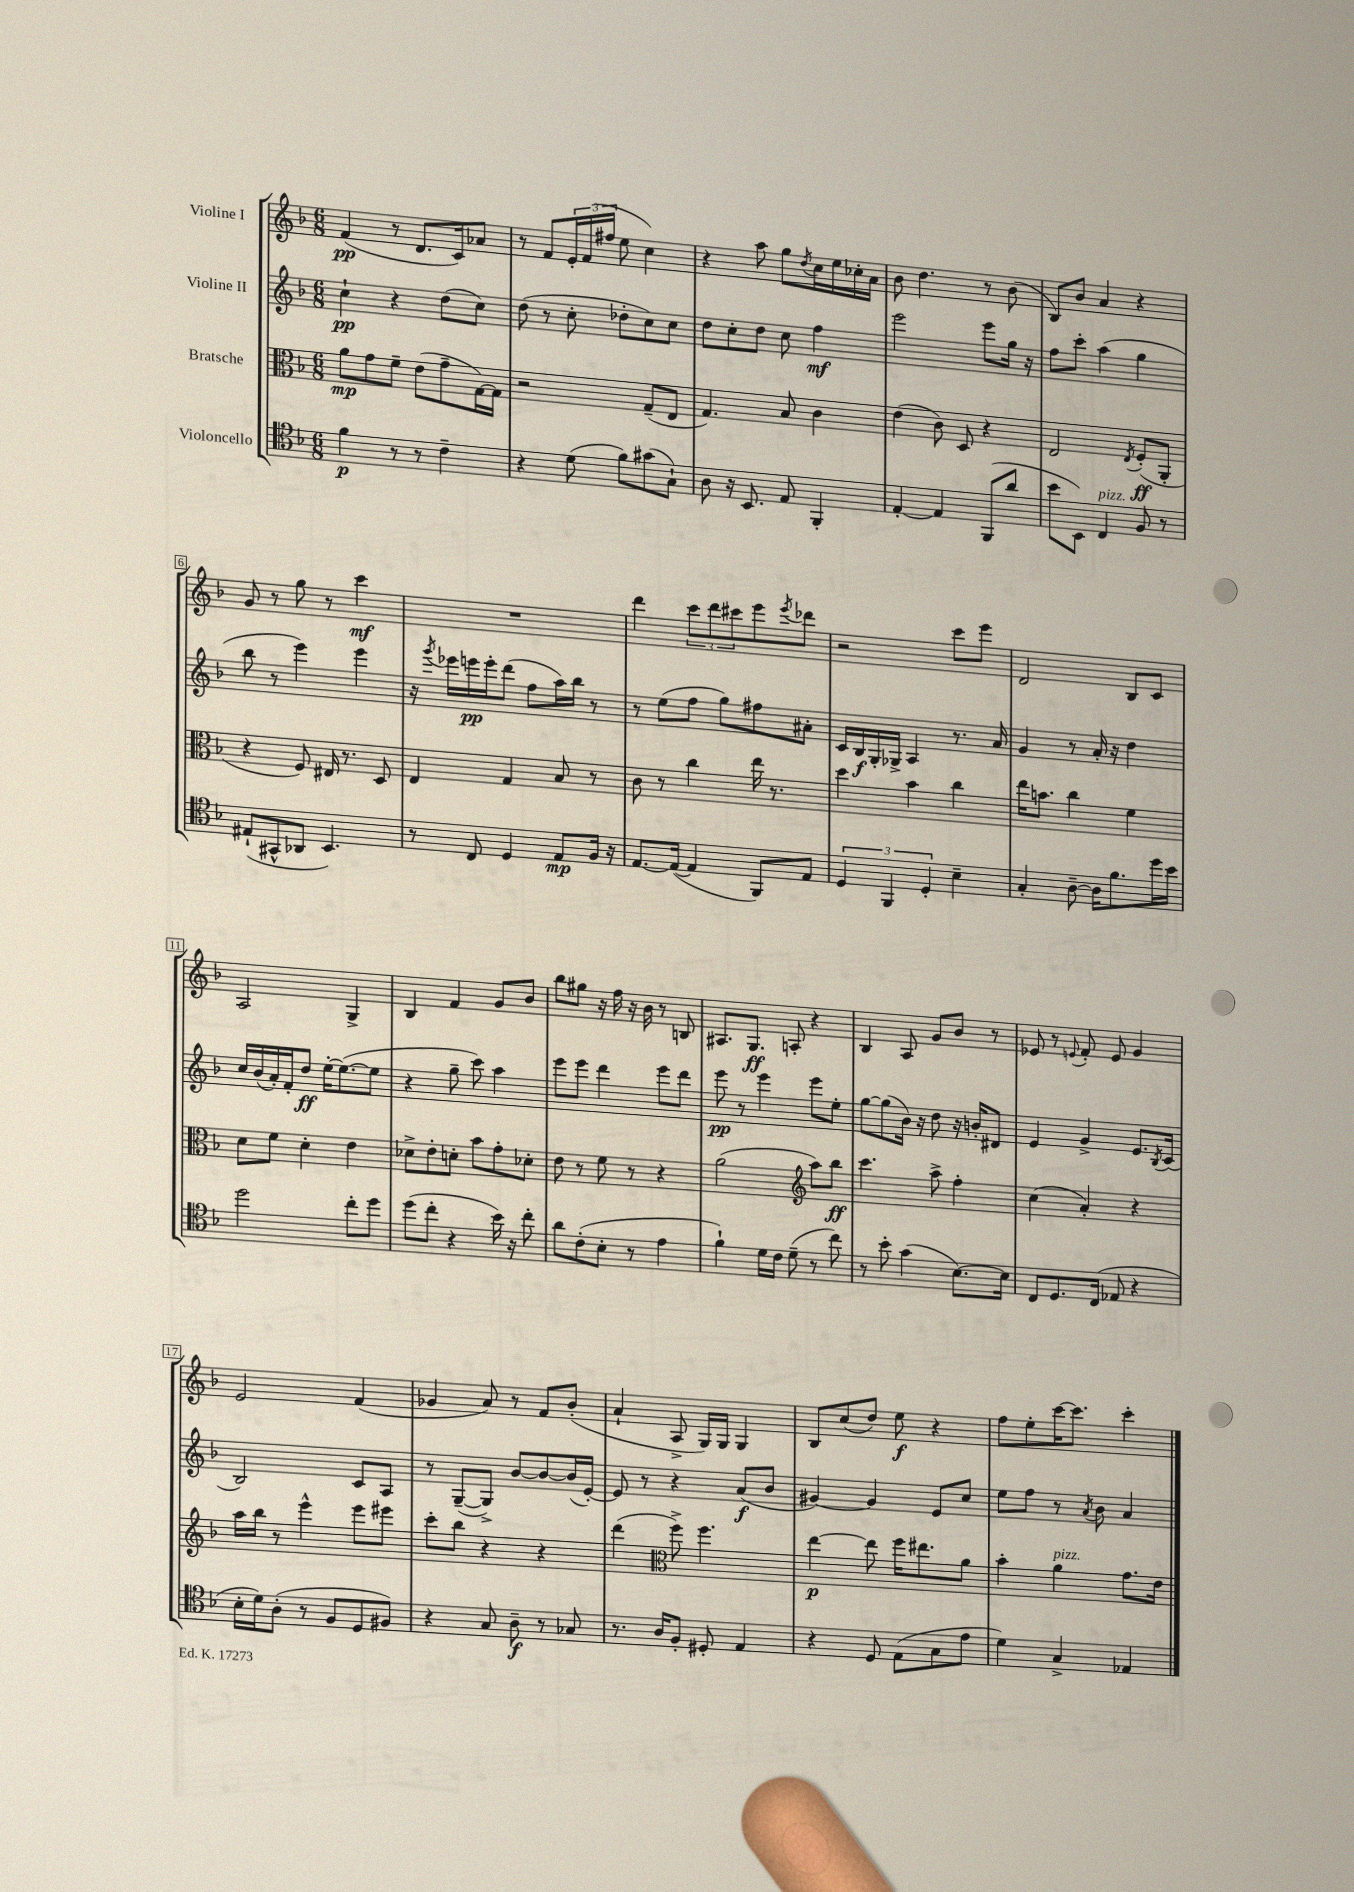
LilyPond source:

<<
\new StaffGroup <<
\new Staff = "s0" \with { instrumentName = "Violine I" } {
    \clef treble \key f \major \numericTimeSignature \time 6/8
    f'4\pp( r8 d'8. c'16) aes'8 |
    r8 f'8 \tuplet 3/2 { e'16-. f'16( fis''16 } e''8 c''4) |
    r4 a''8 g''8 \acciaccatura { d''8 } c''16 e''16 ces''16-. a'16 |
    bes'8 d''4. r8 bes'8( |
    bes8) bes'8 a'4 r4 |
    g'8 r8 g''8 r8 c'''4\mf |
    R2. |
    d'''4 \tuplet 3/2 { c'''8 d'''8 cis'''8 } e'''8 \acciaccatura { e'''8 } des'''8 |
    r2 c'''8 e'''8 |
    d'2 bes8 c'8 |
    a2 g4-> |
    bes4 f'4 g'8 bes'8 |
    bes''8 gis''8 r16 f''16 r16 bes'16 r8 b8 |
    ais8. g8.\ff a8-. r4 |
    bes4 a8 g'8 bes'8 r8 |
    ees'8 r8 \appoggiatura { e'8 } f'8-. e'8 g'4 |
    e'2 f'4( |
    ges'4 a'8) r8 f'8 bes'8-.( |
    a'4-! a8-> g16) g16 g4 |
    bes8 c''8( d''8) e''8\f r4 |
    f''8 e''8-. c'''16~ c'''8. c'''4-. \bar "|." |
}
\new Staff = "s1" \with { instrumentName = "Violine II" } {
    \clef treble \key f \major \numericTimeSignature \time 6/8
    c''4-!\pp r4 d''8( c''8) |
    d''8( r8 c''8-. des''8-. c''8) c''8 |
    d''8 c''8-. d''8 c''8 f''4\mf |
    e'''2 e'''8 g''16 r16 |
    f''8 c'''8-. a''4( g''4 |
    bes''8 r8 e'''4) e'''4 |
    r16 \acciaccatura { g'''8 } ees'''16 e'''16\pp e'''16-. d'''8( f''8 a''16) bes''16 r8 |
    r8 e''8( f''8 g''8) fis''8 ais'8-. |
    c'16 bes16\f g16-. ges16-> a4 r8. a'16 |
    g'4 r8 a'16-. r16 d''4 |
    c''16 bes'16( a'16-.) f'16-. d''8\ff e''16~-. e''8.~( e''8 |
    r4 g''8-- c'''8) a''4 |
    e'''8 e'''8 d'''4 e'''8 d'''8 |
    e'''8\pp r8 e'''4 e'''8 e''8-. |
    g''8~ g''8( bes'16) r16 d''8 r16 b'16-. dis'8 |
    e'4 g'4-> e'8. \acciaccatura { bes8 } c'16( |
    bes2) c'8 a8 |
    r8 g8~--( g8->) bes'8~ bes'8~ bes'16( e'16~-.) |
    e'8 r8 r4 a'8\f( bes'8 |
    gis'4~) gis'4 e'8 c''8 |
    e''8 f''8 r8 \acciaccatura { a'8 } bes'8 a'4 \bar "|." |
}
\new Staff = "s2" \with { instrumentName = "Bratsche" } {
    \clef alto \key f \major \numericTimeSignature \time 6/8
    a'8\mp g'8 f'8-- e'8( g'8-- g16~) g16 |
    r2 g8--( e8 |
    g4.) bes8 c'4 |
    e'4( c'8) d8 r4 |
    e2 \acciaccatura { e8 } f8-.\ff( a,8-. |
    r4 f8) eis16 r8. d8 |
    e4 g4 bes8 r8 |
    c'8 r8 c''4 e''16 r8. |
    d''4 bes'4 c''4 |
    e''16 b'8. c''4 f'4 |
    d'8 f'8 d'4-. e'4 |
    des'8-> e'8-. d'8-. bes'8 g'8-. des'8-. |
    e'8 r8 f'8 r8 r4 |
    a'2( \clef treble a''8) bes''8\ff |
    c'''4. a''8-> f''4-. |
    c''4( a'4-.) r4 |
    a''16 bes''16 r8 e'''4-^ e'''8 eis'''8 |
    c'''8-. bes''8 r4 r4 |
    d'''4( \clef alto f''8->) f''4. |
    e''4~\p e''8 f''16 eis''8. a'8 |
    bes'4-. a'4^\markup { \italic "pizz." } g'8. e'16 \bar "|." |
}
\new Staff = "s3" \with { instrumentName = "Violoncello" } {
    \clef tenor \key f \major \numericTimeSignature \time 6/8
    f'4\p r8 r8 c'4-- |
    r4 d'8( f'8) gis'8( g8-!) |
    a8 r16 bes,8. e8 f,4-. |
    e4~-. e4 f,8( a'8 |
    bes'8 bes,8) c4^\markup { \italic "pizz." } f8 r8 |
    eis8-!( gis,8-^ aes,8 bes,4.) |
    r8 c8 d4 e8\mp f16 r16 |
    e8.~ e16~( e4 f,8) e8 |
    \tuplet 3/2 { d4 f,4 d4-. } bes4-- |
    g4-. a8~-- a16 f'8. d''16 bes'16 |
    d''2 c''8-. d''8 |
    d''8( c''8-. r4 bes'16) r16 c''8-. |
    a'8 c'8-.( bes8-. r8 e'4 |
    f'4-!) d'16 c'16 d'8--( r8 c''8) |
    r8 bes'8-. g'4( bes8.~) bes16 |
    c8 d8. c16( ees8 r4 |
    bes16-. d'16) a8-.( r8 f8 d8 fis8) |
    r4 g8 a8--\f r8 ges8 |
    r8. a16 f8-. dis8-. e4 |
    r4 d8 e8( g8 e'8 |
    d'4) g4-> ees4 \bar "|." |
}
>>
>>
\layout { \context { \Score \override BarNumber.stencil = #(make-stencil-boxer 0.1 0.3 ly:text-interface::print) } }
